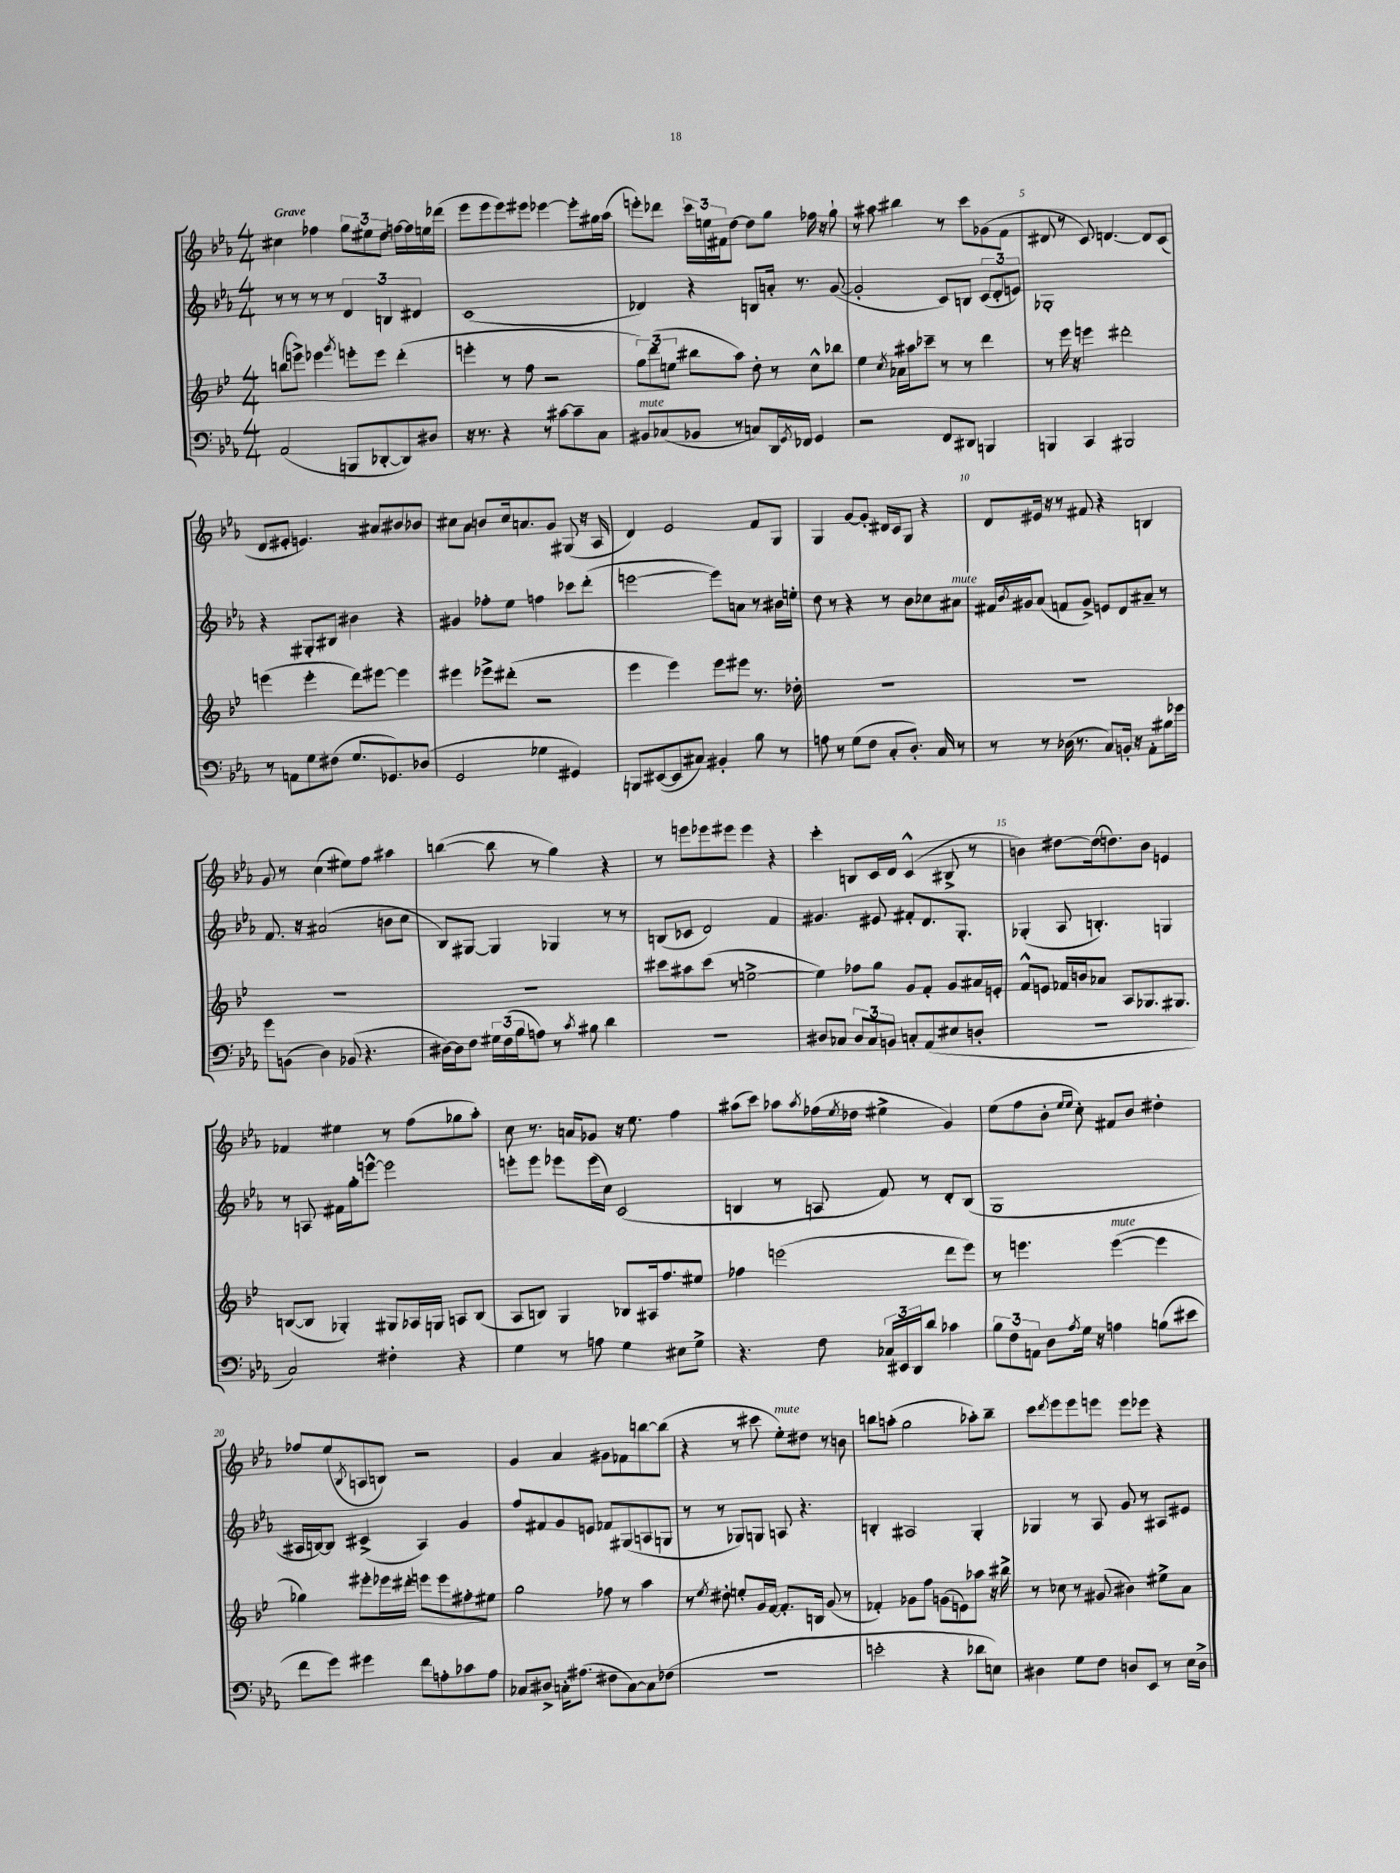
<<
\new StaffGroup <<
\new Staff = "s0" {
    \clef treble \key ees \major \numericTimeSignature \time 4/4 \tempo "Grave"
    cis''4 fes''4 \tuplet 3/2 { g''8 eis''8 d''8 } f''16~ f''16 e''16 des'''16( |
    ees'''8 ees'''8 ees'''8) eis'''8 ees'''4~ ees'''8-. gis''16 aes''16( |
    e'''8-.) des'''8 \tuplet 3/2 { c'''16 e''16 fis'16 } d''8~ d''8 g''8 fes''16 r16 g''8-! |
    r8 ais''8 bis''4 r8 c'''8 ges'8( f'8 |
    dis'8 r8 c'8) d'4.~ d'8 c'8( |
    d'8 eis'8-. e'4.) ais'8 bis'8 bes'8 |
    cis''8 aes'8 b'8 cis''16 a'8. g'8 gis8( r16 aes16 |
    d'4) ees'2 f'8 g8 |
    g4 g'8~ g'8-. dis'16 c'16 g8 r4 |
    d'8 eis'16 r16 r8 fis'8 r4 b4 |
    g'8 r8 c''4( eis''8) f''8 ais''4 |
    b''4~( b''8 r8 g''4) r4 |
    r8 e'''8 ees'''8 eis'''8 eis'''4 r4 |
    c'''4-. b8 c'16 d'16 c'4-^( bis8-> r8 |
    b'4) dis''8~ dis''16( d''8.) b'8 e'4 |
    fes'4 eis''4 r8 f''8( ges''8 aes''8-.) |
    c''8 r8. a'16 ges'8 r16 ees''8. f''4 |
    ais''8( c'''8) aes''8 \acciaccatura { aes''8 } fes''16( \acciaccatura { ees''8 } des''16 eis''4-> g'4) |
    ees''8( f''8 bes'8-. \grace { ees''16 ees''16 } c''8-.) fis'8 bes'8 dis''4-. |
    fes''8 ees''8( \acciaccatura { bes8 } a8 b8) r2 |
    g'4 aes'4 gis'8 fes'8 b''8~ b''8( |
    r4 r8 cis'''8 ees''8-.^\markup { \italic "mute" }) dis''8 r8 b'8 |
    b''8 a''8-.( g''2 aes''8-.) b''8-- |
    c'''8 \acciaccatura { d'''8 } ees'''8 ees'''8 e'''8 e'''8 ees'''8 r4 \bar "|." |
}
\new Staff = "s1" {
    \clef treble \key ees \major \numericTimeSignature \time 4/4
    r8 r8 r8 r8 \tuplet 3/2 { d'4 b4 dis'4 } |
    c'1( |
    des'4) r4 b8 a'16-. r8. g'8~( |
    g'2-. c'8) b8 \tuplet 3/2 { c'8( d'8-. e'8) } |
    ges1-. |
    r4 gis8-. bis8 bis'4 r4 |
    gis'4 fes''8-. ees''8 f''4 ces'''8 d'''8-.( |
    e'''2~ e'''8) a'8 r8 bis'16 e''16-. |
    d''8 r8 r4 r8 bes'8 ces''8 ais'8^\markup { \italic "mute" } |
    fis'16 \acciaccatura { bes'8 } gis'16 aes'8( f'8 gis'8->) e'8 d'8 ais'8-- r8 |
    f'8. r16 ais'2( b'8 c''8 |
    bes8) gis8~ gis4 ges4 r8 r8 |
    b8( ces'8 d'2) f'4 |
    gis'4. eis'8 fis'8-. d'8. g8.-. |
    ges4-.( aes8 b4.-.) g4 |
    r8 a8 fis'16 g''16-. e'''8~-^ e'''2 |
    e'''8-. e'''8 ees'''8 ees'''16( c''16) c'2( |
    b4 r8 a8 f'8) r8 d'8-. b8( |
    g1 |
    ais16 b16~) b8 cis'4->( ais4) g'4 |
    f''8 fis'8 g'8 e'8 fes'8 gis8( a8 g8 |
    r8 r8 ges8) g8 a8 r4. |
    b4-. ais2 g4-. |
    ges4 r8 aes8 g'8 r8 ais8 eis'8 \bar "|." |
}
\new Staff = "s2" {
    \clef treble \key bes \major \numericTimeSignature \time 4/4
    b''8( e'''8->) ees'''4 \acciaccatura { g'''8 } e'''8-. e'''8 d'''4-.( |
    e'''4-. r8 f''8 r2 |
    \tuplet 3/2 { g''8) d'''8( e''8 } bis''8 a''8) d''8-. r8 c''8-^ bes''8 |
    ees''4 \acciaccatura { c''8 } aes'16 ais''16 ces'''8-- r8 r8 d'''4 |
    r8 ees'''16 r16 e'''4 dis'''2-. |
    e'''4( e'''4-. d'''8) eis'''8~ eis'''4 |
    eis'''4 ees'''8-> dis'''8-.( r2 |
    ees'''4 ees'''4) ees'''8 eis'''8 r8. des''16-. |
    R1 |
    R1 |
    R1 |
    R1 |
    cis'''8 ais''8 cis'''8( r8 e''2~-> |
    e''4) fes''8 g''8 g'8 f'8-. g'8 ais'16 e'16-. |
    f'8-^ e'8 fes'16 b'16 aes'8 a8 ges8. gis8. |
    b8~( b8 ges4-.) gis8 aes16 g16 a8 b8( |
    a8 b8) g4 bes8 ais16 f''8. eis''8 |
    fes''4 e'''2( d'''8 e'''8) |
    r8 e'''4. e'''4~^\markup { \italic "mute" }( e'''4 |
    ges''4) eis'''8-. ees'''16 dis'''16-. e'''8 e'''8 fis''8-. eis''8 |
    g''2 fes''8 r8 a''4 |
    r8 \acciaccatura { ees''8 } dis''8-. e''8-. g'16 f'16~ f'8.-. b16 g'8( r8 |
    fes'4-.) ges'8 f''8 g'8( e'8) aes''8 r16 bis''16-> |
    r8 ces''8 r8 gis'8( bis'4) eis''8-> a'8 \bar "|." |
}
\new Staff = "s3" {
    \clef bass \key ees \major \numericTimeSignature \time 4/4
    aes,2( b,,8 des,8~-. des,8) dis8 |
    r16 r8. r4 r8 cis'8~ cis'8-- c8 |
    bis,8^\markup { \italic "mute" } ces8( bes,8 r8 c8) d,16 \acciaccatura { g,8 } fes,16 g,4 |
    r2 f,8 dis,8 b,,4 |
    b,,4 c,4 bis,,2 |
    r8 a,8 g8 fis8( g8. ges,8.) des8( |
    g,2 ges4 gis,4) |
    b,,8 eis,8~( eis,8 cis8) bis,4-. bes8 r8 |
    a8 r8 g8( f8 c8-. d8.-.) c16 r8 |
    r8 r8 des16( r8. c8) b,16-. r16 aes,8-. bis16 ges'16 |
    g'8 b,8( d4) bes,8( r4. |
    dis16~) dis16 f8 \tuplet 3/2 { gis16 f16( bes16 } a8) r8 \acciaccatura { c'8 } bis8 d'4 |
    R1 |
    dis8 ces8 \tuplet 3/2 { dis8 ces8 b,8 } c8-. aes,8( eis8 d8-. |
    R1 |
    c2) fis4-. r4 |
    g4 r8 a8 g4 eis8 g8-> |
    r4. f8 \tuplet 3/2 { ces16 eis,16 d,16 } d'8 ces'4 |
    \tuplet 3/2 { bes8 f8 a,8 } d8 \acciaccatura { aes8 } g16 r16 a4 b8( eis'8 |
    f'8 g'8) gis'4 f'8 a8-. ces'8 a8 |
    ces8 dis8-> c16-. ais8.( fis8 c8~) c8 fes8( |
    r1 |
    e'2-. r4 des'8 e8) |
    dis4 g8 f8 d8 ees,8 r8 ees16 d16-> \bar "|." |
}
>>
>>
\layout { \context { \Score \override BarNumber.break-visibility = ##(#f #t #t) barNumberVisibility = #(every-nth-bar-number-visible 5) } }
